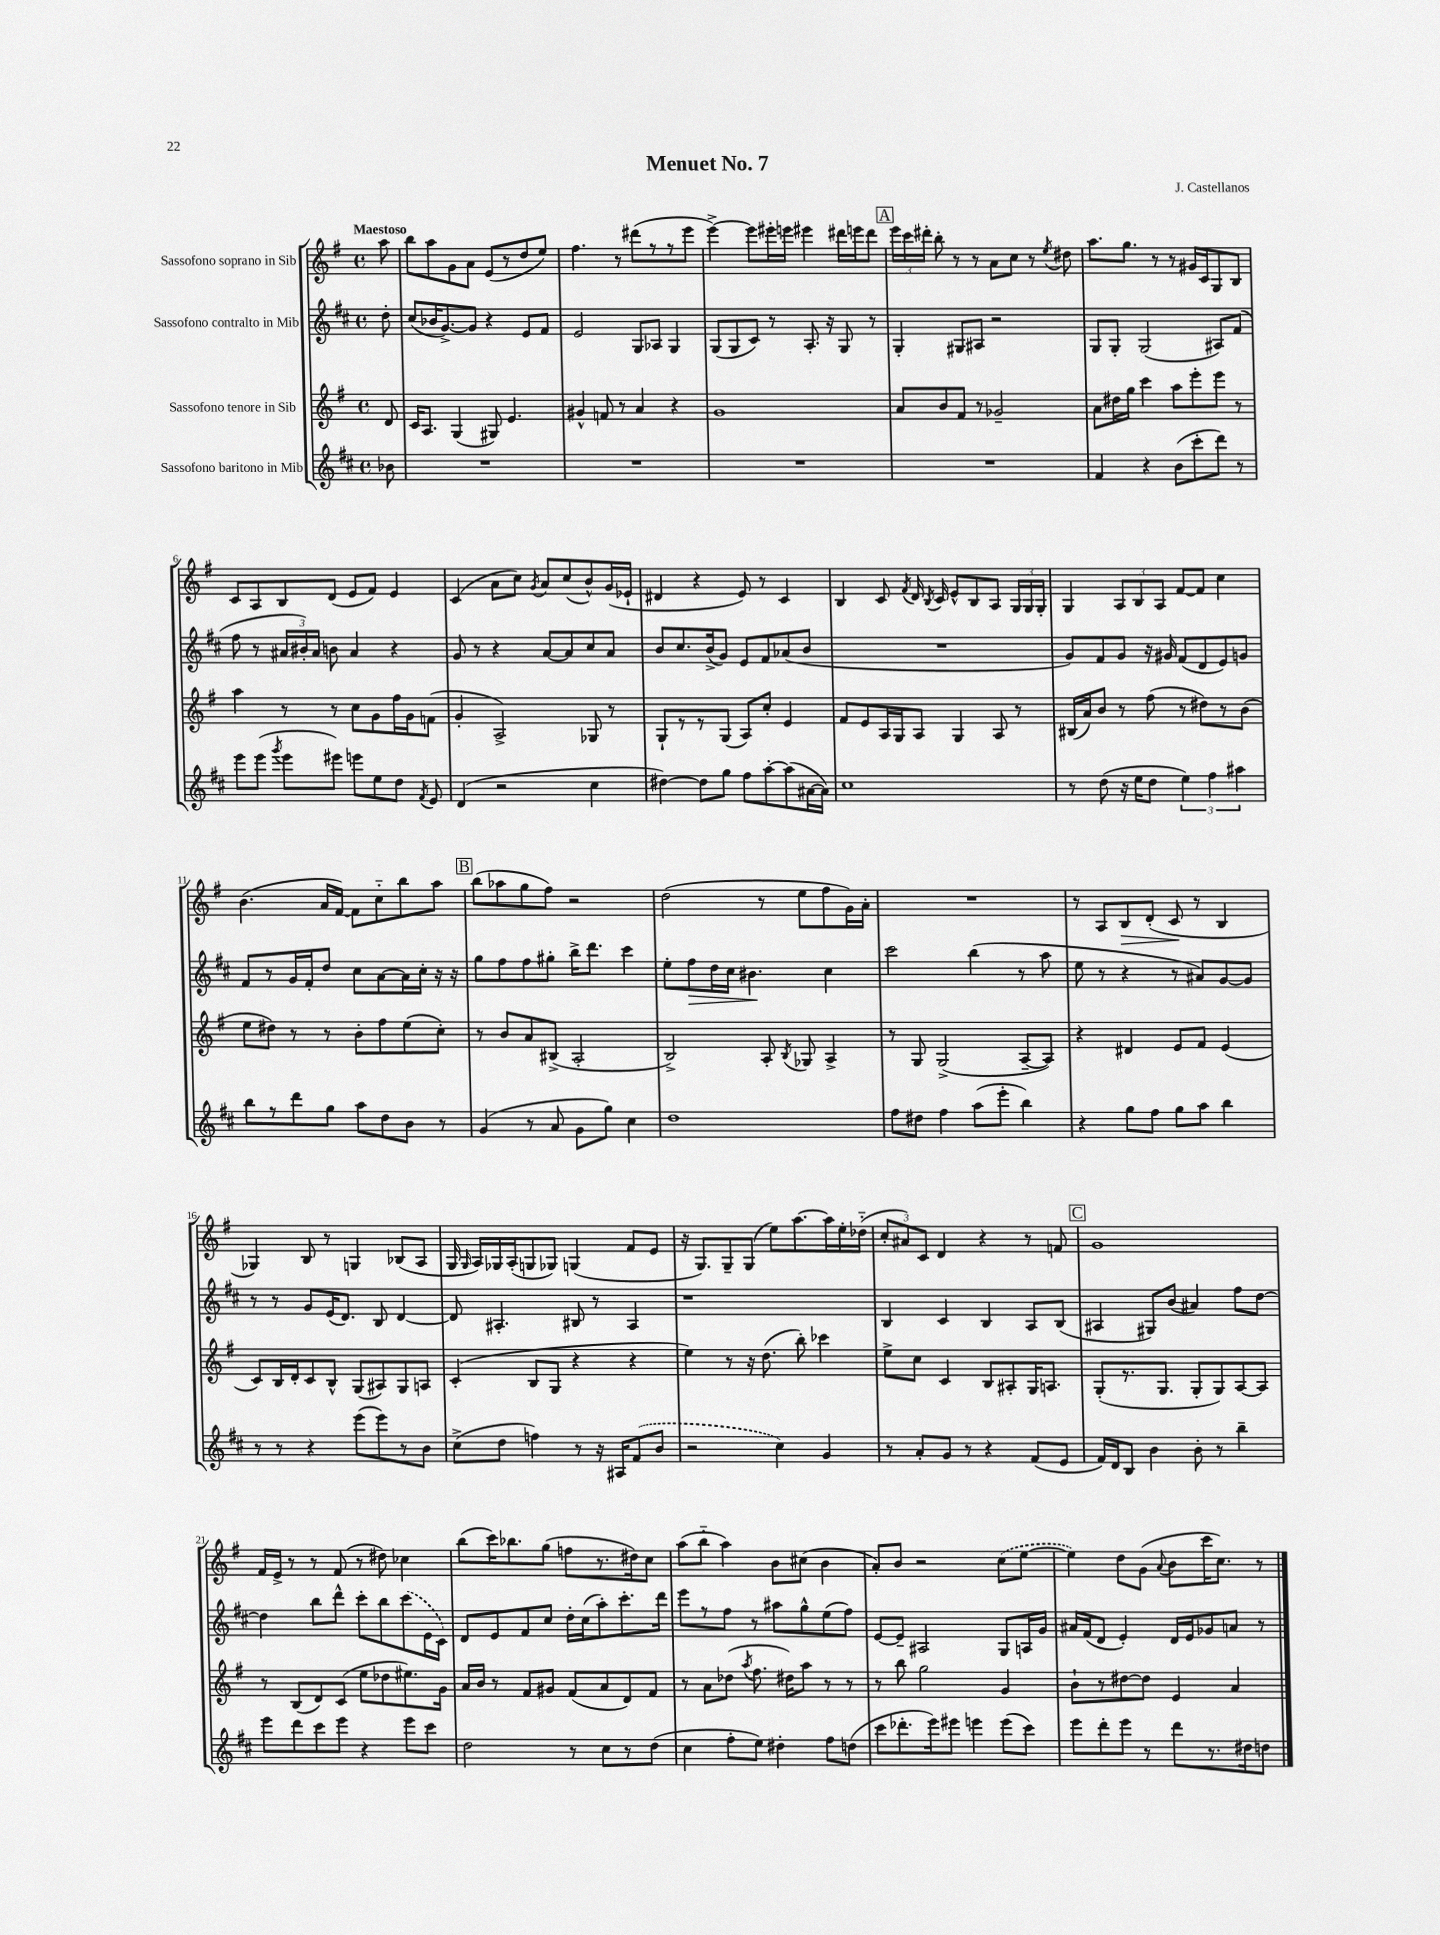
\header { title = "Menuet No. 7" composer = "J. Castellanos" }
<<
\new StaffGroup <<
\new Staff = "s0" \with { instrumentName = "Sassofono soprano in Sib" } {
    \clef treble \key g \major \defaultTimeSignature \time 4/4 \partial 8 \tempo "Maestoso"
    \autoBeamOff a''8 |
    b''8[ a''8 g'8 a'8] e'8[( r8 d''8 e''8]) |
    fis''4. r8 dis'''8[( r8 r8 e'''8] |
    e'''4~->) e'''8[ eis'''16-. e'''16] eis'''4 dis'''16[ e'''16 dis'''8] |
    \mark \markup { \box "A" } \tuplet 3/2 { e'''16[ c'''16 dis'''16]-. } b''8-. r8 r8 a'8[ c''8] r8 \acciaccatura { e''8 } dis''8 |
    a''8.[ g''8.] r8 r8 gis'16[ c'16 g8 b8] |
    c'8[ a8 b8 d'8]( e'8[ fis'8]) e'4 |
    c'4( a'8[ c''8]) \acciaccatura { g'8 } a'8[ c''8( b'8-^) g'16( ees'16]-! |
    dis'4 r4 e'8) r8 c'4 |
    b4 c'8 \acciaccatura { fis'8 } d'16 \acciaccatura { b8 } c'16 e'8[-^ b8 a8] \tuplet 3/2 { g16[ g16 g16]-. } |
    g4 \tuplet 3/2 { a8[ b8 a8] } fis'8[~ fis'8] c''4 |
    b'4.( a'16[ fis'16]~) fis'8[ c''8-_ b''8 a''8] |
    \mark \markup { \box "B" } b''8[( aes''8 g''8 fis''8]) r2 |
    d''2( r8 e''8[ fis''8 g'16) a'16]-. |
    R1 |
    r8 a8[ b8\> d'8]-.( c'8\! r8 b4 |
    ges4) b8 r8 g4 bes8[( a8] |
    g16 \grace { g16 } a16[) ges16 a16-.( g8 ges8]) g4( fis'8[ e'8] |
    r16 g8.[) g8-- g8]( e''8[) a''8.~ a''16 e''16-. des''16]-_( |
    \tuplet 3/2 { c''8[-. ais'8) c'8] } d'4 r4 r8 f'8 |
    \mark \markup { \box "C" } g'1 |
    fis'16[ e'16]-> r8 r8 fis'8( r8 dis''8) ces''4 |
    b''8[( c'''16) bes''8. g''8]( f''8[ r8. dis''16) c''8] |
    a''8[( b''8]-_ a''4) b'8[ cis''8]( b'4 |
    a'8[-.) b'8] r2 \once \slurDashed c''8[( e''8]~ |
    e''4) d''8[ g'8]( \appoggiatura { a'8 } b'8[ c'''16 c''8.]) r8 \bar "|." |
}
\new Staff = "s1" \with { instrumentName = "Sassofono contralto in Mib" } {
    \clef treble \key d \major \defaultTimeSignature \time 4/4 \partial 8
    \autoBeamOff d''8-. |
    cis''8[( bes'16 g'8.~->) g'8] r4 e'8[ fis'8] |
    e'2 g8[ aes8] g4 |
    g8[( g8 cis'8]) r8 a8.-. r16 g8 r8 |
    \mark \markup { \box "A" } g4-. gis8[ ais8] r2 |
    g8[ g8]-. g2( ais8[) fis'8]( |
    fis''8 r8 \tuplet 3/2 { ais'16[ bis'16-.) ais'16] } b'8 ais'4 r4 |
    g'8 r8 r4 a'8[~ a'8 cis''8 a'8] |
    b'8[ cis''8. b'16->( g'8]) e'8[ fis'8 aes'8( b'8] |
    R1 |
    g'8[) fis'8 g'8] r16 gis'16 fis'8[( d'8 e'8) g'8] |
    fis'8[ r8 g'16 fis'16-. d''8] cis''8[ a'8~ a'16 cis''16]-. r16 r16 |
    \mark \markup { \box "B" } g''8[ fis''8 fis''8 gis''8]-. b''16[-> d'''8.] cis'''4 |
    e''8[-. fis''8\> d''16 cis''16] bis'4.\! cis''4 |
    cis'''2 b''4( r8 a''8 |
    e''8 r8 r4 r8 ais'8[) g'8~ g'8] |
    r8 r8 g'8[ e'16( d'8.]) b8 d'4~ |
    d'8 ais4.-. bis8 r8 ais4 |
    r1 |
    b4 cis'4 b4 a8[ b8]( |
    \mark \markup { \box "C" } ais4 gis8[) b'8]( ais'4) fis''8[ d''8]~ |
    d''4 b''8[ d'''8]-^ cis'''8[-. b''8 \once \slurDashed cis'''8( e'16 cis'16]) |
    d'8[ e'8 fis'8 cis''8] d''16[-. cis''16( a''8-.) cis'''8.-. d'''16] |
    e'''8[ r8 fis''8] r8 ais''8[ g''8-^ e''8( fis''8]) |
    e'8[~ e'8]-- ais2 g8[ a16 g'16] |
    ais'16[ fis'16( d'8] e'4-.) d'16[ e'16 ges'8 a'8] r8 \bar "|." |
}
\new Staff = "s2" \with { instrumentName = "Sassofono tenore in Sib" } {
    \clef treble \key g \major \defaultTimeSignature \time 4/4 \partial 8
    \autoBeamOff d'8 |
    c'16[ a8.] g4( gis8) e'4. |
    gis'4-^ f'8 r8 a'4 r4 |
    g'1 |
    \mark \markup { \box "A" } a'8[ b'8 fis'8] r8 ges'2-- |
    a'8[ dis''16 g''16] c'''4 a''8[ e'''8-. e'''8] r8 |
    a''4 r8 r8 c''8[ g'8 fis''16 g'16 f'8]( |
    g'4-. a2->) ges8 r8 |
    g8[-! r8 r8 g8]( a8[) c''8]-. e'4 |
    fis'8[ e'8 a16 g16 a8] g4 a8 r8 |
    bis16[( a'16) b'8] r8 fis''8( r8 dis''8[) r8 b'8]( |
    e''8[ dis''8]) r8 r8 b'8[-. fis''8 e''8( c''8]-.) |
    \mark \markup { \box "B" } r8 b'8[ a'8 bis8]->( a2-. |
    b2->) a8-. \acciaccatura { b8 } ges8 a4-> |
    r8 g8 g2->( a8[~-- a8]) |
    r4 dis'4 e'8[ fis'8] e'4( |
    c'8[) b16 d'16-. c'8 b8]-^ g8[( ais8) g8 a8] |
    c'4-.( b8[ g8] r4 r4 |
    e''4) r8 r16 d''8.( b''8-.) ces'''4 |
    e''8[-> c''8] c'4 b8[ ais8-. g16 a8.] |
    \mark \markup { \box "C" } g8[-.( r8. g8.] g8[-. g8) a8~ a8] |
    r8 b8[( d'8) c'8]( e''8[ des''8 eis''8.) g'16] |
    a'16[ b'16] r8 fis'8[ gis'8] fis'8[( a'8 d'8) fis'8] |
    r8 a'8[ des''8]( \acciaccatura { a''8 } fis''8. dis''16[) a''8] r8 r8 |
    r8 b''8 g''2 g'4 |
    b'8[-! r8 dis''8~ dis''8] e'4 a'4 \bar "|." |
}
\new Staff = "s3" \with { instrumentName = "Sassofono baritono in Mib" } {
    \clef treble \key d \major \defaultTimeSignature \time 4/4 \partial 8
    \autoBeamOff bes'8 |
    R1 |
    R1 |
    R1 |
    \mark \markup { \box "A" } R1 |
    fis'4 r4 b'8[( cis'''8-. d'''8]) r8 |
    e'''8[ e'''8]( \acciaccatura { g'''8 } e'''8[ eis'''8]) e'''8[ e''8 d''8] \acciaccatura { fis'8 } e'8 |
    d'4( r2 cis''4 |
    dis''4~) dis''8[ g''8] fis''8[ a''8~-. a''8( ais'16~ ais'16]) |
    cis''1 |
    r8 d''8( r16 e''16[ d''8] \tuplet 3/2 { e''4) fis''4 ais''4 } |
    b''8[ r8 d'''8 g''8] a''8[ d''8 b'8] r8 |
    \mark \markup { \box "B" } g'4( r8 a'8 g'8[ g''8]) cis''4 |
    d''1 |
    fis''8[ dis''8] fis''4 a''8[( e'''8]-. b''4) |
    r4 g''8[ fis''8] g''8[ a''8] b''4 |
    r8 r8 r4 e'''8[( e'''8) r8 b'8] |
    cis''8[->( d''8] f''4) r8 r16 ais16[ \once \slurDashed fis'8( b'8] |
    r2 cis''4) g'4 |
    r8 a'8[-. g'8] r8 r4 fis'8[( e'8] |
    \mark \markup { \box "C" } fis'16[) d'16 b8] b'4 b'8-. r8 b''4-- |
    e'''8[ d'''8 cis'''8 e'''8] r4 e'''8[ cis'''8] |
    d''2 r8 cis''8[ r8 d''8]( |
    cis''4 fis''8[-. e''8]) dis''4-. fis''8[ d''8]( |
    cis'''8[ des'''8.-. e'''16) eis'''8] e'''4 e'''8[( cis'''8]) |
    e'''8[ d'''8-. e'''8] r8 d'''8[ r8. dis''16 d''8] \bar "|." |
}
>>
>>
